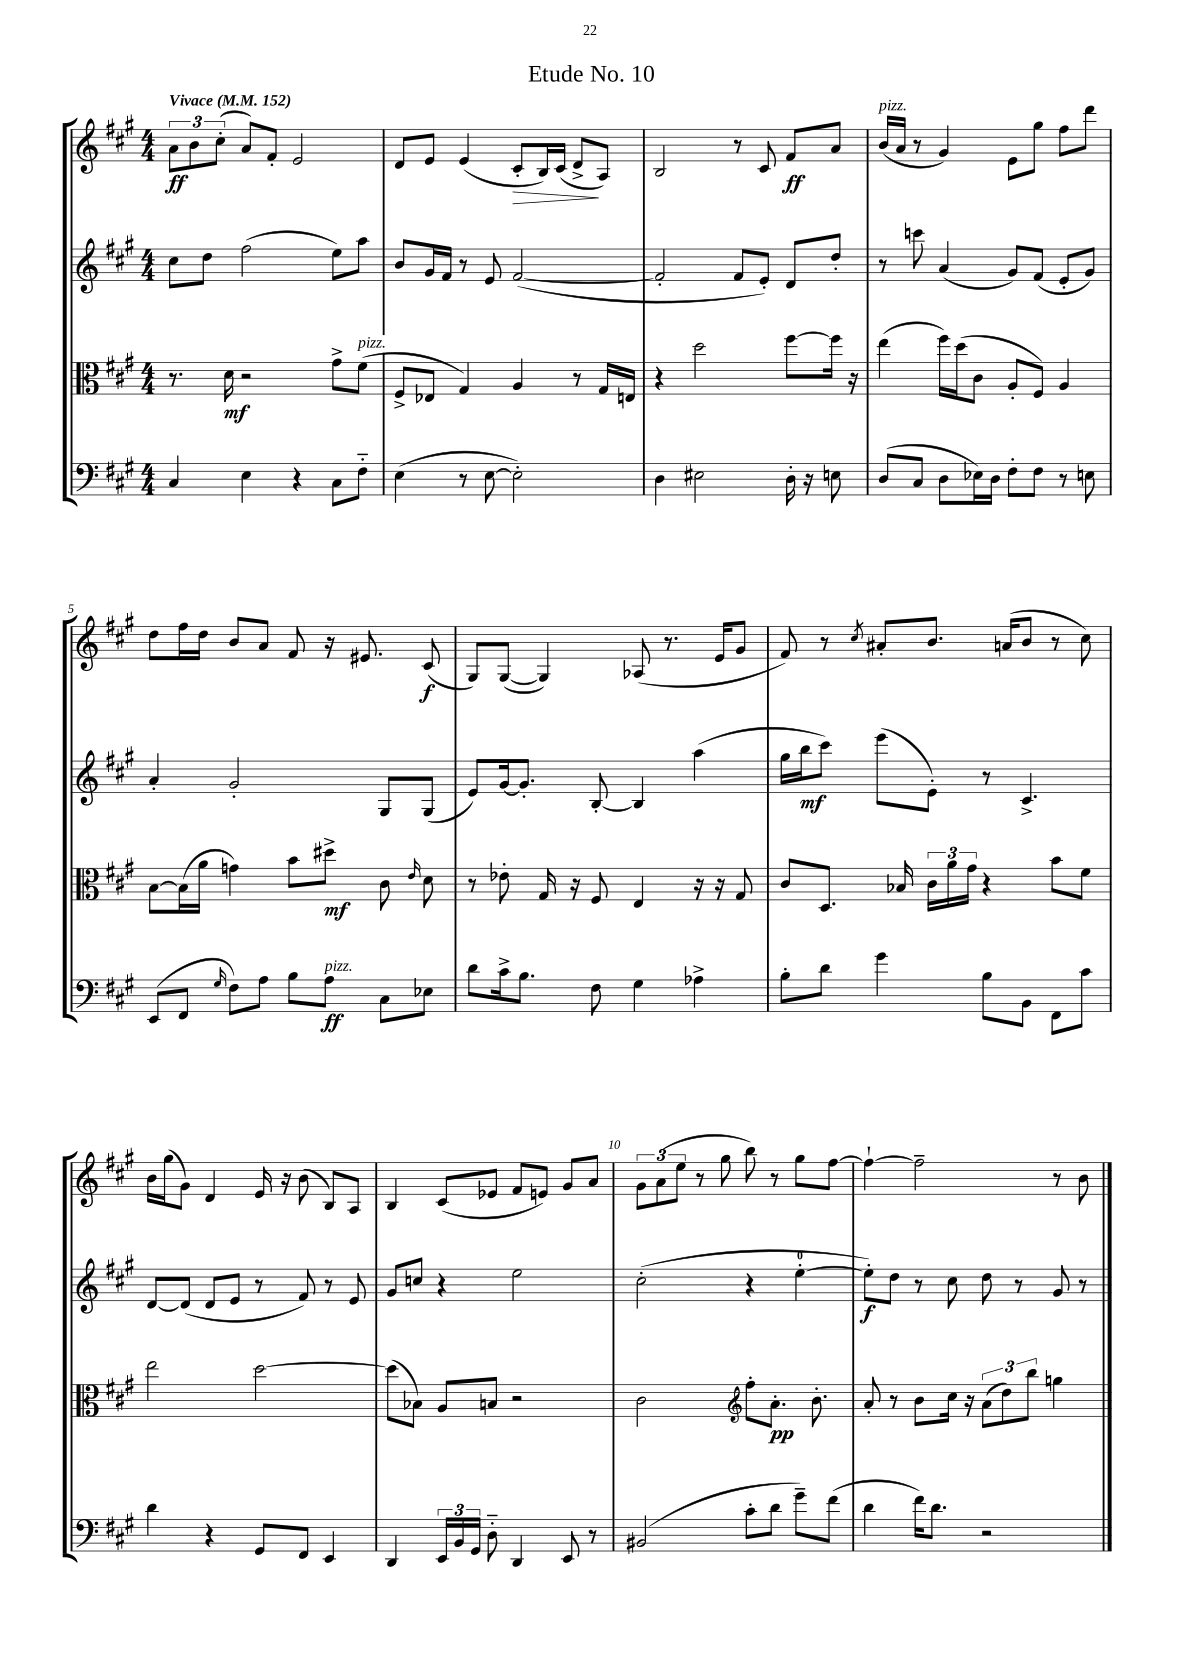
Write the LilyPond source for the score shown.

\header { title = "Etude No. 10" }
<<
\new StaffGroup <<
\new Staff = "s0" {
    \clef treble \key a \major \numericTimeSignature \time 4/4 \tempo "Vivace" 4 = 152
    \autoBeamOff \tuplet 3/2 { a'8[\ff b'8 cis''8]-.( } a'8[) fis'8]-. e'2 |
    d'8[ e'8] e'4( cis'8[-.\> b16) cis'16]( d'8[->\! a8]) |
    b2 r8 cis'8 fis'8[\ff a'8] |
    b'16[^\markup { \italic "pizz." }( a'16] r8 gis'4) e'8[ gis''8] fis''8[ d'''8] |
    d''8[ fis''16 d''16] b'8[ a'8] fis'8 r16 eis'8. cis'8\f( |
    gis8[) gis8]~( gis4) aes8( r8. e'16[ gis'8] |
    fis'8) r8 \acciaccatura { cis''8 } ais'8[-. b'8.] a'16[( b'8] r8 cis''8) |
    b'16[ gis''16( gis'8]) d'4 e'16 r16 b'8( b8[) a8] |
    b4 cis'8[( ees'8] fis'8[ e'8]) gis'8[ a'8] |
    \tuplet 3/2 { gis'8[ a'8( e''8] } r8 gis''8 b''8) r8 gis''8[ fis''8]~ |
    fis''4~-! fis''2-- r8 b'8 \bar "|." |
}
\new Staff = "s1" {
    \clef treble \key a \major \numericTimeSignature \time 4/4
    \autoBeamOff cis''8[ d''8] fis''2( e''8[) a''8] |
    b'8[ gis'16 fis'16] r8 e'8 fis'2~( |
    fis'2-. fis'8[ e'8]-.) d'8[ d''8]-. |
    r8 c'''8 a'4( gis'8[) fis'8]( e'8[-. gis'8]) |
    a'4-. gis'2-. gis8[ gis8]( |
    e'8[) gis'16~ gis'8.]-. b8~-. b4 a''4( |
    gis''16[ b''16\mf cis'''8]) e'''8[( e'8]-.) r8 cis'4.-> |
    d'8[~ d'8]( d'8[ e'8] r8 fis'8) r8 e'8 |
    gis'8[ c''8] r4 e''2 |
    cis''2-.( r4 e''4-0~-. |
    e''8[-.\f) d''8] r8 cis''8 d''8 r8 gis'8 r8 \bar "|." |
}
\new Staff = "s2" {
    \clef alto \key a \major \numericTimeSignature \time 4/4
    \autoBeamOff r8. d'16\mf r2 gis'8[-> fis'8]^\markup { \italic "pizz." }( |
    fis8[-> ees8] gis4) a4 r8 gis16[ e16] |
    r4 d''2 fis''8[~ fis''16] r16 |
    e''4( fis''16[) d''16( cis'8] a8[-. fis8]) a4 |
    b8[~ b16( a'16] g'4) b'8[ dis''8]->\mf cis'8 \grace { e'16 } d'8 |
    r8 ees'8-. gis16 r16 fis8 e4 r16 r16 gis8 |
    cis'8[ d8.] bes16 \tuplet 3/2 { cis'16[ a'16 gis'16] } r4 b'8[ fis'8] |
    e''2 d''2~ |
    d''8[( bes8]) a8[ b8] r2 |
    cis'2 \clef treble fis''8[-. a'8.]-.\pp b'8.-. |
    a'8-. r8 b'8[ cis''16] r16 \tuplet 3/2 { a'8[( d''8) b''8] } g''4 \bar "|." |
}
\new Staff = "s3" {
    \clef bass \key a \major \numericTimeSignature \time 4/4
    \autoBeamOff cis4 e4 r4 cis8[ fis8]-_ |
    e4( r8 e8~ e2-.) |
    d4 eis2 d16-. r16 e8 |
    d8[( cis8] d8[ ees16) d16] fis8[-. fis8] r8 e8 |
    e,8[( fis,8] \grace { gis16 } fis8[) a8] b8[ a8]\ff^\markup { \italic "pizz." } cis8[ ees8] |
    d'8[ cis'16-> b8.] fis8 gis4 aes4-> |
    b8[-. d'8] gis'4 b8[ b,8] fis,8[ cis'8] |
    d'4 r4 gis,8[ fis,8] e,4 |
    d,4 \tuplet 3/2 { e,16[ b,16 gis,16] } d8-_ d,4 e,8 r8 |
    bis,2( cis'8[-. d'8] gis'8[--) fis'8]( |
    d'4 fis'16[) d'8.] r2 \bar "|." |
}
>>
>>
\layout { \context { \Score \override BarNumber.break-visibility = ##(#f #t #t) barNumberVisibility = #(every-nth-bar-number-visible 5) } }
